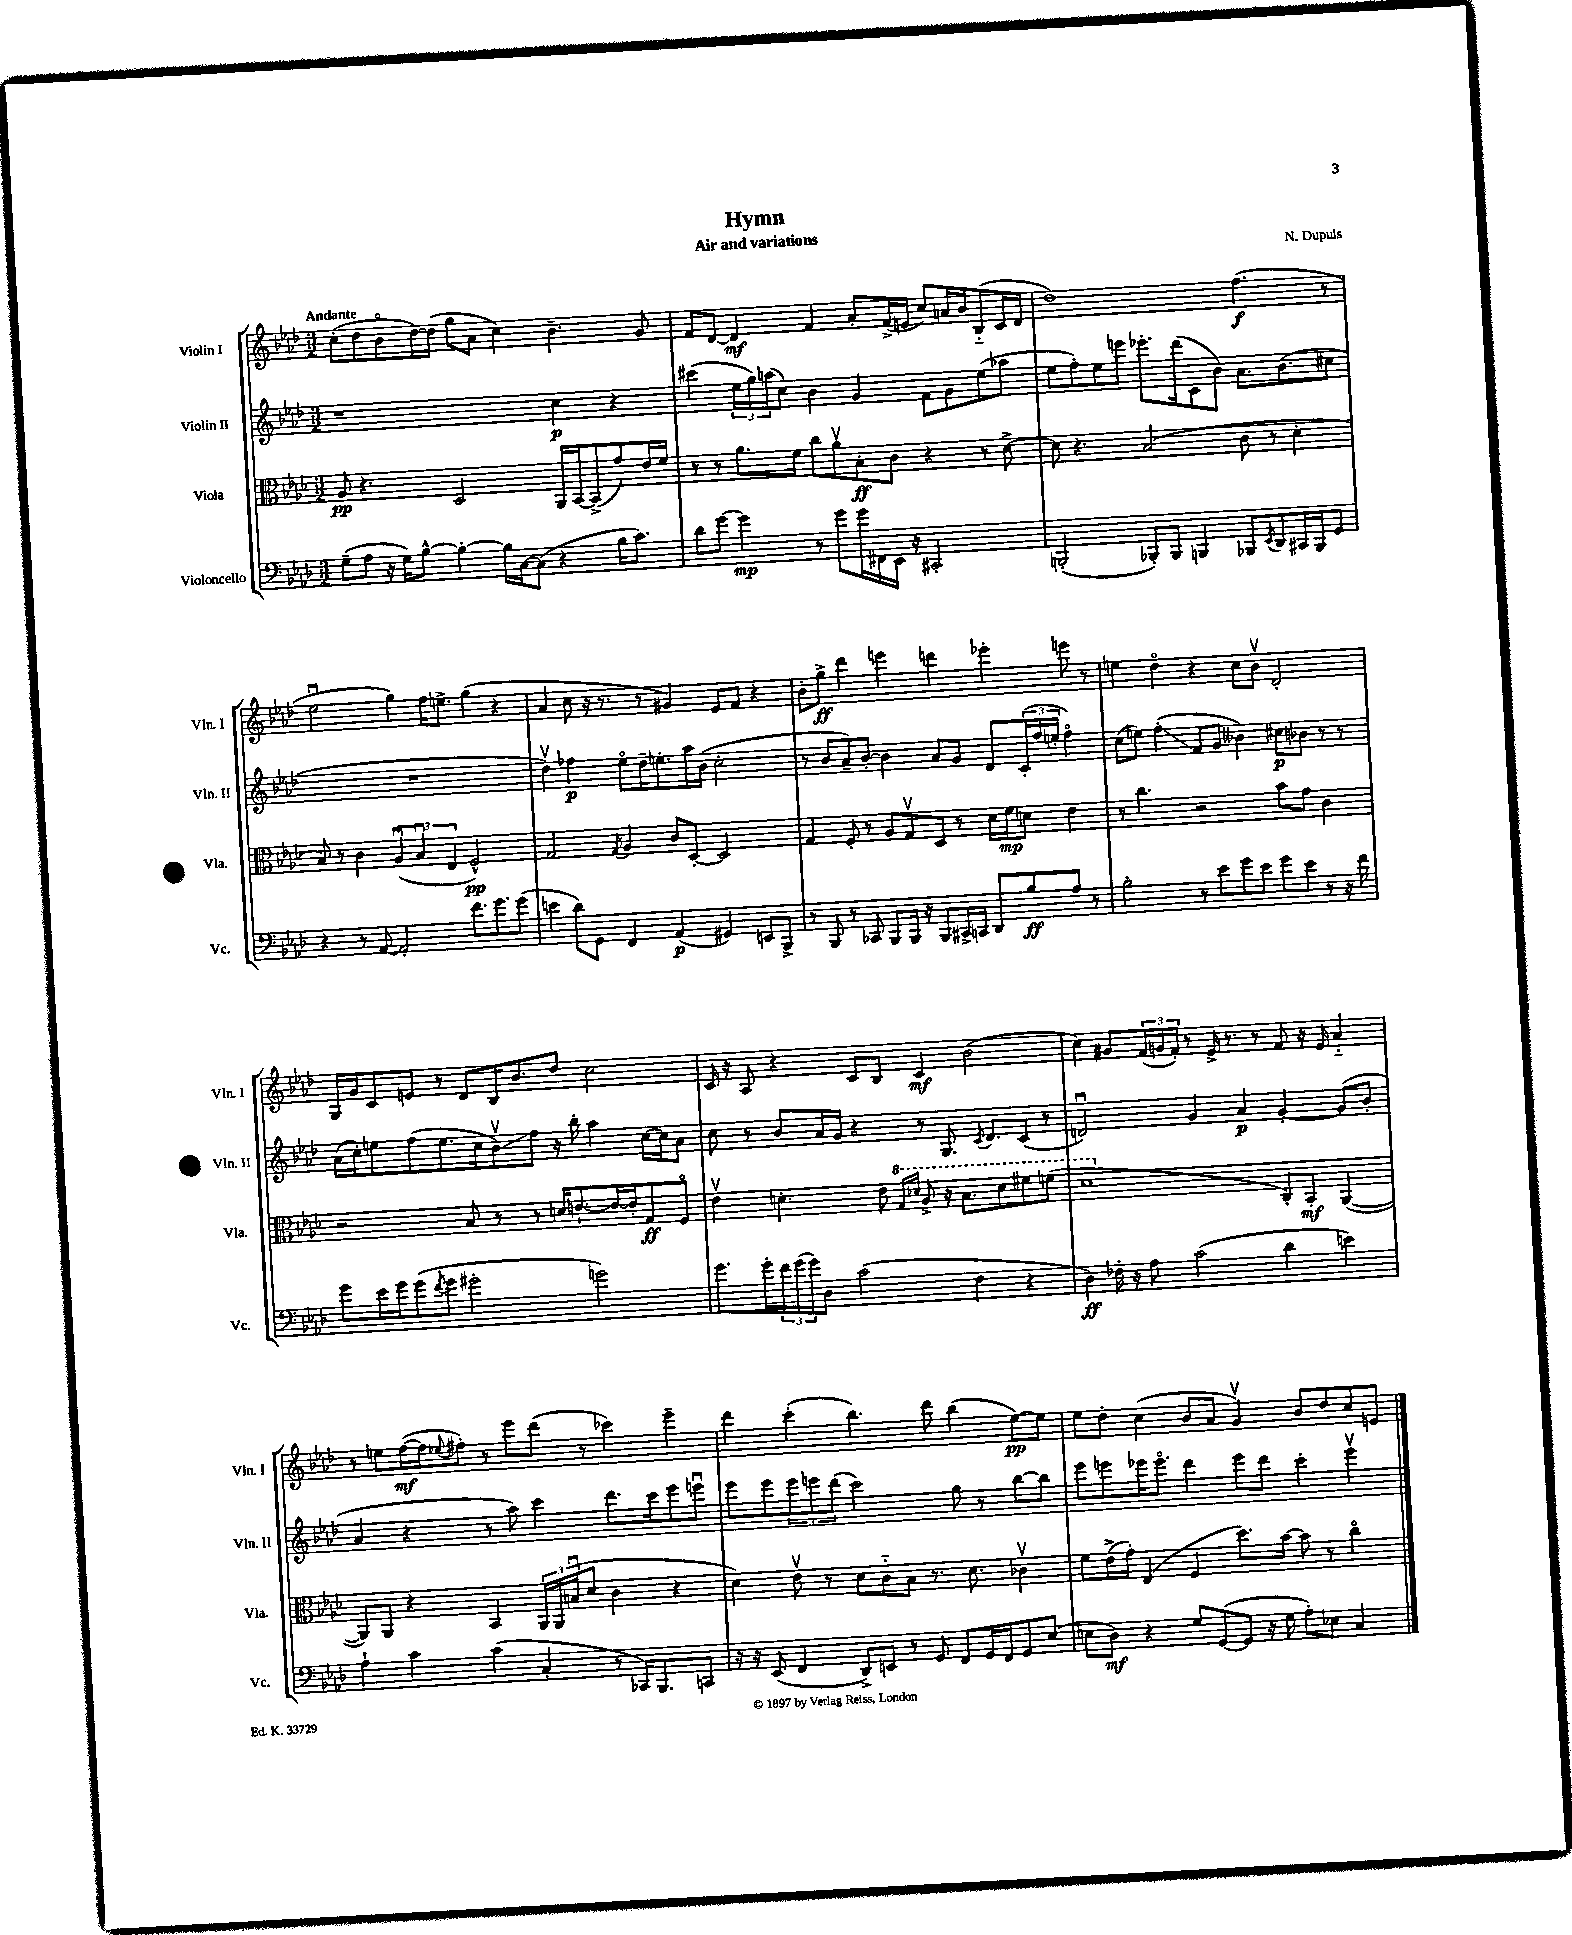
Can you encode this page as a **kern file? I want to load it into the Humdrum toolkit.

**kern	**kern	**kern	**kern
*staff4	*staff3	*staff2	*staff1
*clefF4	*clefC3	*clefG2	*clefG2
*k[b-e-a-d-]	*k[b-e-a-d-]	*k[b-e-a-d-]	*k[b-e-a-d-]
*M3/2	*M3/2	*M3/2	*M3/2
(8G~\L	8A-/	1r	(8cc'\L
8A-\J	4.r	.	8dd-\
16r	.	.	8b-o\
16G\LK)	.	.	.
[8B-^^\J	.	.	[16dd-\L)
.	.	.	(16dd-\]JJ
4B-'\_	2D-/	.	8gg\L
.	.	.	8a-\J
16B-\]LL	.	.	4cc\)
[16C\J	.	.	.
(8C\]J	.	.	.
4r	16AA-/LL	4cc\	4.b-~\
.	[16BB-/J	.	.
.	(8BB-^/]	.	.
16B-\LK	8g/)	4r	.
8.c\J)	.	.	.
.	16e-/L	.	8g/
.	16f/JJ	.	.
=	=	=	=
8d-\L	8r	(4ccc#\	8f/L
[8g\J	8r	.	[8d-/J
4g\]	8.a-\L	24ee-\LL	4d-/]
.	.	24gg\)	.
.	.	(24aa\J	.
.	.	8cc\J)	.
.	16f\Jk	.	.
8r	8cc\L	4b-\	4f/
8g\L	8a-v\	.	.
16g\L	8B-'\	4g/	8a-'/L
16FF#\	.	.	.
16EE-\JJ	8c\J	.	(16f^/L
16r	.	.	16e/JJ
2CC#'/	4r	8f\L	8cc/L)
.	.	8g\	16a/L
.	.	.	16b-/J
.	8r	(8ee-\	(8B-'~/
.	[8d-^\	8aa-\J	16c/L
.	.	.	16d-/JJ
=	=	=	=
(2BBB'/	8d-\]	8ee-\L	1dd-)
.	4.r	8ff'\)	.
.	.	8ee-\	.
.	.	8eee\J	.
8BBB-'/L)	(2B-/	8.eee-'\L	.
8BBB-/J	.	.	.
.	.	(16ddd-\k	.
4BBB/	.	8c\	.
.	.	8b-\J)	.
8BBB-/L	8c\	8.a-\L	(4.ff\
8qEE-/	.	.	.
8DD-/	8r	.	.
.	.	(8.b-\	.
16CC#/L	4d-'\	.	.
16BBB-/J	.	.	.
8GG/J	.	8cc#\J	8r
=	=	=	=
4r	8B-/)	1.r	2ee-u\
.	8r	.	.
8r	4c\	.	.
[8AA-/	.	.	.
2AA-'/]	(6A-u/	.	4gg\)
.	6B-u/	.	.
.	.	.	16ff\LK
.	.	.	8.ee^\J
.	6E-/	.	.
8.f\L	2F^^/)	.	(4gg\
8.g\	.	.	.
.	.	.	4r
(8g\J	.	.	.
=	=	=	=
4e\	2G/	4dd-v\)	4a-/
8d-\L)	.	4ff-\	8cc\
8GG\J	.	.	16r
.	.	.	8.r
.	8qG/	.	.
4FF/	4A-/	8ee-o\L	.
.	.	16dd-~\K	8r
.	.	8.ee'\	.
(4AA-/	8c/L	.	4g#/)
.	[8D-'/J	16aa-\L	.
.	.	(16b-\JJ	.
4GG#/)	2D-/]	2cc'\	8e-/L
.	.	.	8f/J
8EE/L	.	.	4r
8BBB-^/J	.	.	.
=	=	=	=
8r	4G/	8r	8b-'\L
8BBB-/	.	8b-/L	8gg^\J
8r	8F'/	8a-~/)	4ddd-\
8CC-/	8r	[8b-'/J	.
8BBB-/L	8A-/L	4b-\]	4eee\
16BBB-/Jk	8Gv/	.	.
16r	.	.	.
8BBB-/L	8D-/J	8a-/L	4ddd\
16CC#^/L	8r	8g/J	.
16CC/JJ	.	.	.
8DD-/L	16d-\LL	8d-/L	4eee-'\
.	16f\J	.	.
8B-/	8d\J	(24c'/L	.
.	.	24ff/	.
.	.	24ee'/JJ	.
8A-/J	4e-\	4ffo\)	8eee\
8r	.	.	8r
=	=	=	=
2B-'\	8r	(8cc\L	4ee\
.	4.cc\	8ee\J)	.
.	.	(4ff'\	4dd-o\
8r	2r	8f/L	4r
8e-\L	.	8g/J	.
8g\	.	4b--\)	8cc\L
8e-\J	.	.	8b-v\J
8g\L	8b-\L	8cc#\L	2d-'/
8e-\J	8g\J	8b-\J	.
8r	4c\	8r	.
16r	.	8r	.
16f\	.	.	.
=	=	=	=
8g\L	2r	(16a-\LL	16G/LL
.	.	16cc'\J)	16g/J
16e-\L	.	8ee\	8c/
16g\J	.	.	.
(8g\	.	(8ff\	8e/J
8qf/	.	.	.
8g\J	.	8.ee\	8r
2g#'\	8B-/	.	8d-/L
.	.	16cc\k	.
.	8r	8b-v\)	16B-/K
.	.	.	8.b-/
.	8r	8ff\J	.
.	16d/LK	16r	8dd-/J
.	[8.e`/	16bb-'\	.
2g\)	.	4aa-\	2cc\
.	16e/_L	.	.
.	16e'/]J	.	.
.	8G/	[16cc\LL	.
.	.	16cc\]J	.
.	8Fo/J	8a-\J	.
=	=	=	=
8.g\L	4e-v\	8cc\	16c/
.	.	.	16r
.	.	8r	8A-/
16g'\L	.	.	.
24f\	4.d'\	8b-/L	4r
(24g\	.	.	.
24g\J)	.	.	.
8D-\J	.	16a-/L	.
.	.	16g/JJ	.
(2c\	.	4r	8c/L
.	8e-\	.	8B-/J
.	16qqg/LL	.	.
.	16qqdd-/JJ	.	.
.	8a-^/	8r	4c/
.	16r	8.G/	.
.	8.b-\L	.	.
4F\	.	.	(2b-\
.	.	8qc/	.
.	.	8.d-/L	.
.	8dd-\	.	.
4r	8ff#\	(8c/J	.
.	(8ff\J	8r	.
=	=	=	=
4D-\)	1dd-	2du/)	4cc\)
16F-'\	.	.	8g#/L
16r	.	.	.
8A-\	.	.	(24f/L
.	.	.	24g/
.	.	.	24f'/JJ)
(2c\	.	4g/	8r
.	.	.	16e-^/
.	.	.	8.r
.	.	4a-/	.
.	.	.	8r
4d-\	8C'/L)	[4g'/	8f/
.	8BB-'/J	.	16r
.	.	.	16e-/
4e\)	([4AA-/	(8g/]L	4a-'~/
.	.	8b-'/J	.
=	=	=	=
4A-`\	8AA-/]L)	4a-/	8r
.	8AA-/J	.	8ee\L
4c\	4r	4r	([16ff\L
.	.	.	16ff\]J
.	.	.	8qqee-/
.	.	.	8ff#'\J)
(4c\	4BB-/	8r	8r
.	.	8aa-\)	8eee-\L
4C'/	24AA-/LL	4ccc\	(8ddd-\J
.	24AA-/	.	.
.	(24Bu/J	.	.
.	8d-/J	.	8r
8r	4c\	8.ddd-\L	4ccc-\)
16CC-/LK)	.	.	.
8.BBB-/	.	16ccc\k	.
.	4r	8eee-\	4eee-~\
8CC/J	.	8eeeu\J	.
=	=	=	=
16r	4d-\)	8eee-\L	4ddd-\
16r	.	.	.
(8EE-/	.	8eee-\	.
4FF/	8e-v\	12eee-\	(4ccc'\
.	.	12eee\	.
.	8r	.	.
.	.	(12ddd-\J	.
8DD-^/L)	8d-\L	2ccc\)	4.bb-\)
8EE/J	8c'~\	.	.
8r	8B-\J	.	.
8GG/	8.r	.	8ddd-\
8FF/L	.	8gg\	(4bb-\
.	8.d-\	.	.
16GG/L	.	8r	.
16FF/J	.	.	.
8GG/	4c-v\	[8bb-\L	[8ee-\L)
(8E-/J	.	8bb-\]J	8ee-\]J
=	=	=	=
8E\L	8f\L	8eee-\L	8ee-\L
8D-\J)	(16e-^\L	8eee\	8dd-'\J
.	16g'\JJ)	.	.
4r	(4E-/	16eee-\K	(4cc\
.	.	8.eee-o\J	.
8G/L	4F/	4ddd-\	8b-/L
([8GG/	.	.	8a-/J
8GG/]J	8.dd-\L)	8eee-\L	4gv/)
16r	.	8ddd-\J	.
16G\	[16b-\Jk	.	.
8A-'\L)	8b-\]	4ccc'\	8b-/L
8E-\J	8r	.	8dd-/
4C/	4cco\	4eee-v\	8cc/
.	.	.	8e/J
==	==	==	==
*-	*-	*-	*-
